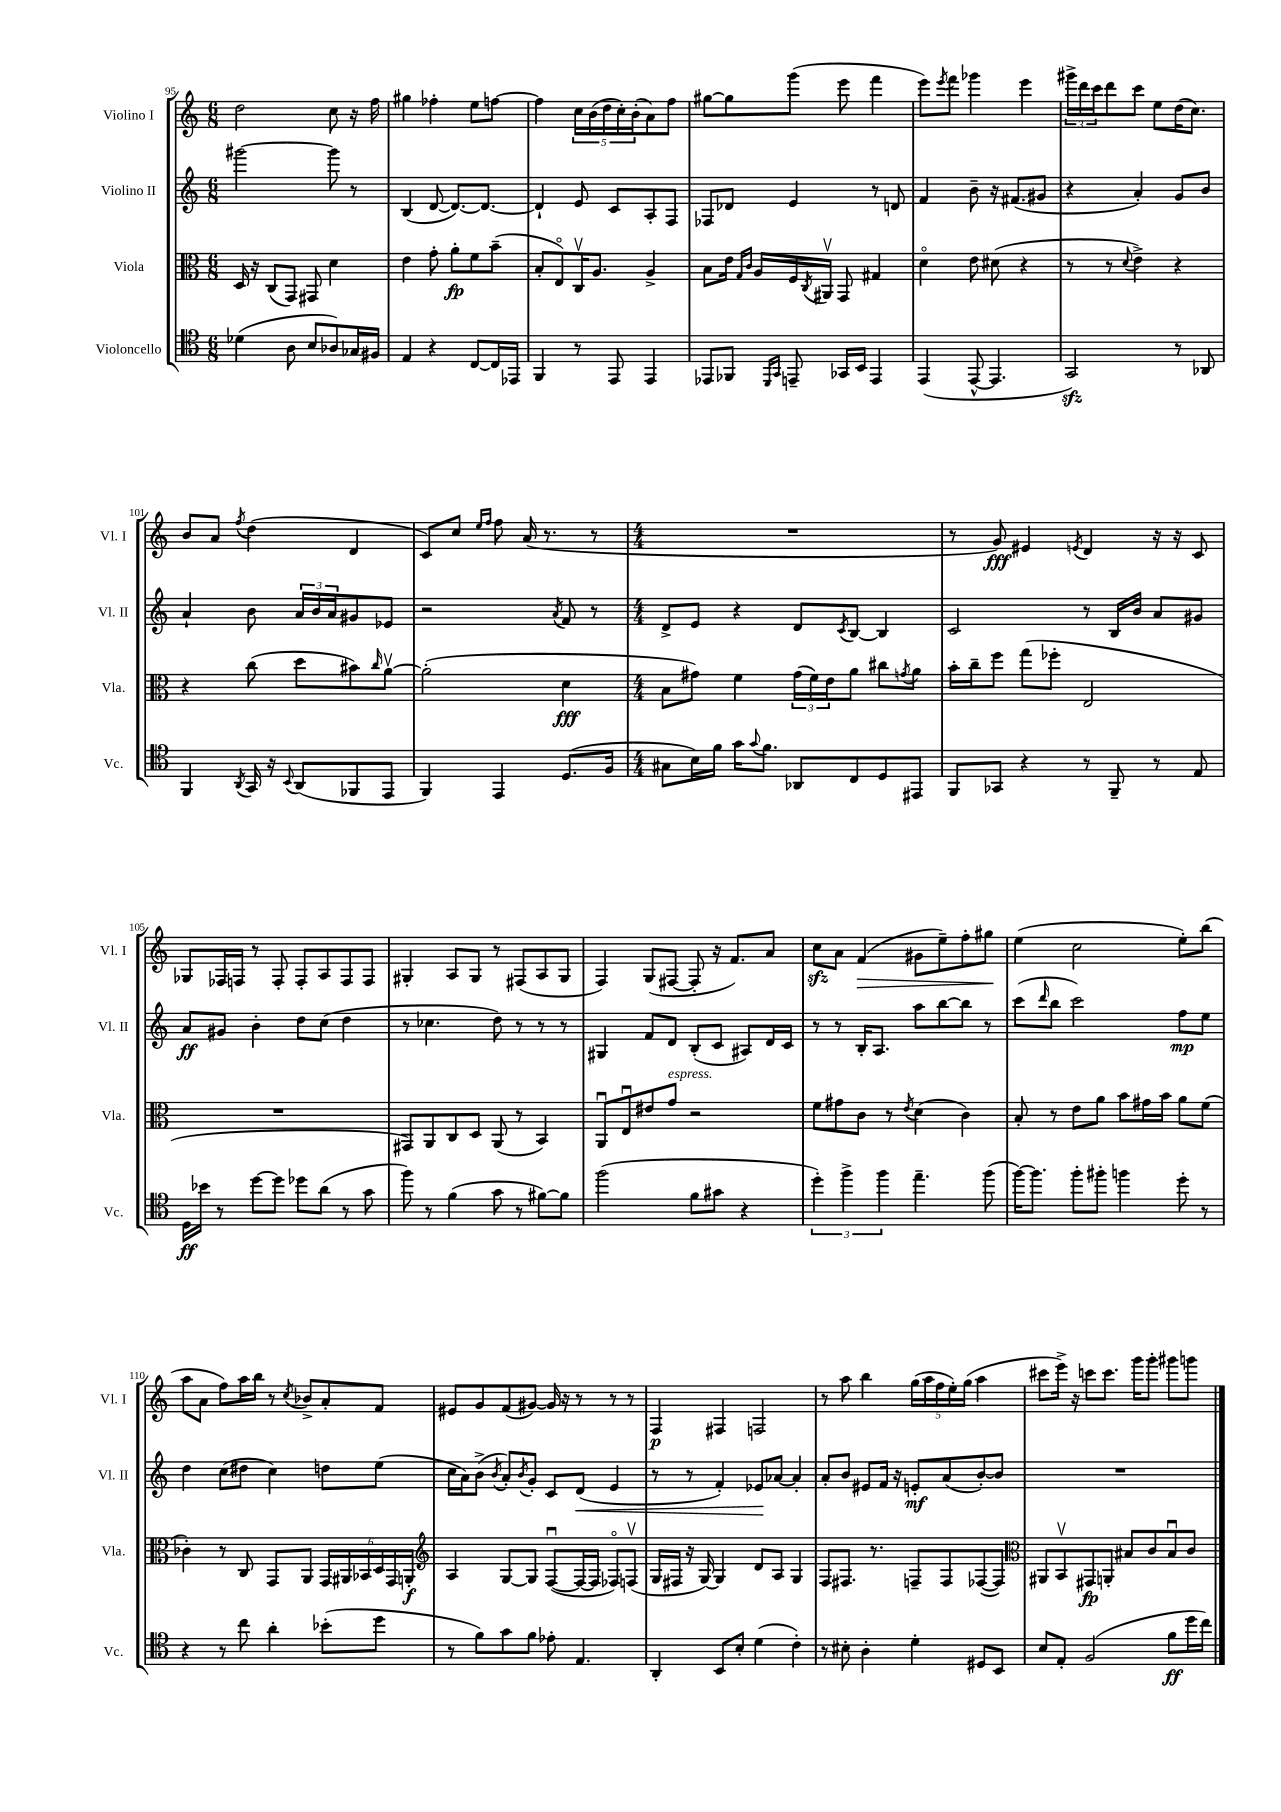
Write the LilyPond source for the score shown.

<<
\new StaffGroup <<
\new Staff = "s0" \with { instrumentName = "Violino I" shortInstrumentName = "Vl. I" } {
    \clef treble \key c \major \numericTimeSignature \time 6/8
    d''2 c''8 r16 f''16 |
    gis''4 fes''4-. e''8 f''8~ |
    f''4 \tuplet 5/4 { c''16 b'16( d''16 c''16-.) b'16-.( } a'8) f''8 |
    gis''8~ gis''8 g'''8( e'''8 f'''4 |
    e'''8) \acciaccatura { e'''8 } f'''8 ges'''4 e'''4 |
    \tuplet 3/2 { gis'''16-> d'''16 c'''16 } d'''8 c'''8 e''8 d''16( c''8.) |
    b'8 a'8 \acciaccatura { f''8 } d''4( d'4 |
    c'8) c''8 \grace { e''16 f''16 } f''8 a'16( r8. r8 |
    \numericTimeSignature \time 4/4 R1 |
    r8 g'8\fff) eis'4 \acciaccatura { e'8 } d'4 r16 r16 c'8 |
    ges8 fes16 f16 r8 f8-. f8-. a8 f8 f8 |
    gis4-. a8 gis8 r8 fis8( a8 gis8 |
    f4) g8( fis8~ fis8-. r16 f'8.) a'8 |
    c''8\sfz a'8 f'4\>( gis'8 e''8--) f''8-. gis''8\! |
    e''4( c''2 e''8-.) b''8( |
    a''8 a'8 f''8) a''16 b''16 r8 \acciaccatura { c''8 } bes'8-> a'8-. f'8 |
    eis'8 g'8 f'8( gis'8~) gis'16 r16 r8 r8 r8 |
    f4\p fis4 f2 |
    r8 a''8 b''4 \tuplet 5/4 { g''16( a''16 f''16 e''16-.) g''16( } a''4 |
    cis'''8 e'''16->) r16 c'''8 c'''8. g'''16 g'''8-. gis'''8 g'''8 \bar "|." |
}
\new Staff = "s1" \with { instrumentName = "Violino II" shortInstrumentName = "Vl. II" } {
    \clef treble \key c \major \numericTimeSignature \time 6/8
    gis'''2~ gis'''8 r8 |
    b4( d'8~ d'8.~) d'8.~ |
    d'4-! e'8 c'8 a8-. f8 |
    fes8 des'8 e'4 r8 d'8 |
    f'4 b'8-- r16 fis'8.( gis'8 |
    r4 a'4-.) g'8 b'8 |
    a'4-! b'8 \tuplet 3/2 { a'16 b'16 a'16 } gis'8 ees'8 |
    r2 \acciaccatura { a'8 } f'8 r8 |
    \numericTimeSignature \time 4/4 d'8-> e'8 r4 d'8 \acciaccatura { c'8 } b8~ b4 |
    c'2 r8 b16 b'16 a'8 gis'8 |
    a'8\ff gis'8 b'4-. d''8 c''8( d''4 |
    r8 ces''4. d''8) r8 r8 r8 |
    gis4 f'8 d'8 b8-.( c'8 ais8) d'16 c'16 |
    r8 r8 b16-. a8. a''8 b''8~ b''8 r8 |
    c'''8( \grace { d'''16 } b''8 c'''2) f''8\mp e''8 |
    d''4 c''8( dis''8 c''4) d''8 e''8( |
    c''16 a'16) b'8->( \acciaccatura { b'8 } a'8-.) \acciaccatura { b'8 } g'8-. c'8 d'8\<( e'4 |
    r8 r8 f'4-.) ees'8\! aes'8~ aes'4-. |
    a'8-. b'8 eis'8 f'16 r16 e'8-.\mf a'8( b'8~-.) b'8 |
    R1 \bar "|." |
}
\new Staff = "s2" \with { instrumentName = "Viola" shortInstrumentName = "Vla." } {
    \clef alto \key c \major \numericTimeSignature \time 6/8
    d16 r16 c8( g,8) gis,8 d'4 |
    e'4 g'8-. a'8-.\fp f'8 b'8--( |
    b8-. e8\flageolet) c16\upbow a8. a4-> |
    b8 e'16 \grace { g16 c'16 } a16 f16 \acciaccatura { c8 } ais,16\upbow g,8 gis4 |
    d'4\flageolet e'8 dis'8( r4 |
    r8 r8 \appoggiatura { d'8 } e'4->) r4 |
    r4 c''8( d''8 bis'8) \grace { c''16 } a'8~\upbow |
    a'2-.( d'4\fff |
    \numericTimeSignature \time 4/4 b8 gis'8) f'4 \tuplet 3/2 { gis'16( f'16) e'16 } a'8 cis''8 \acciaccatura { g'8 } a'8 |
    b'16-. c''16-- f''8 g''8( fes''8-. e2 |
    R1 |
    gis,8) a,8 c8 d8 a,8( r8 b,4) |
    a,8\downbow e8\downbow eis'8 g'8^\markup { \italic "espress." } r2 |
    f'8 gis'8 c'8 r8 \acciaccatura { e'8 } d'4( c'4) |
    b8-. r8 e'8 a'8 b'8 gis'16 b'16 a'8 f'8( |
    ces'4-.) r8 c8 g,8 a,8 \tuplet 6/4 { g,16 ais,16 bes,16 d16 g,16 a,16-.\f } |
    \clef treble a4 g8~ g8 f8~\downbow( f16~ f16 fes8\flageolet) f8\upbow( |
    g16 fis16 r16 g16~) g4 d'8 a8 g4 |
    f8 fis8. r8. f8-- f8 fes8~( fes8) |
    \clef alto ais,8 b,8\upbow gis,8\fp a,8-. bis8 c'8 bis8\downbow c'8 \bar "|." |
}
\new Staff = "s3" \with { instrumentName = "Violoncello" shortInstrumentName = "Vc." } {
    \clef tenor \key c \major \numericTimeSignature \time 6/8
    des'4( a8 b8 aes8) ges16 fis16 |
    e4 r4 c8~ c16 ees,16 |
    f,4 r8 e,8 e,4 |
    ees,8 fes,8 \grace { d,16 g,16 } e,8-- ges,16 b,16 e,4 |
    e,4( e,8~-^ e,4. |
    g,2\sfz) r8 aes,8 |
    f,4 \acciaccatura { a,8 } g,16 r16 \appoggiatura { b,8 } a,8( fes,8 e,8 |
    f,4) e,4 d8.( f16 |
    \numericTimeSignature \time 4/4 gis8 b16) f'16 g'16 \appoggiatura { g'8 } f'8. aes,8 c8 d8 eis,8 |
    f,8 ges,8 r4 r8 f,8-- r8 e8 |
    d16\ff bes'16 r8 d''8~ d''8 des''8 a'8( r8 g'8 |
    f''8) r8 f'4( g'8 r8 fis'8~) fis'8 |
    f''2( f'8 gis'8 r4 |
    \tuplet 3/2 { d''4-.) f''4-> f''4 } e''4.-- f''8( |
    f''16~) f''8. f''8-. fis''8-. f''4 d''8-. r8 |
    r4 r8 c''8 a'4-. bes'8-.( d''8 |
    r8 f'8) g'8 f'8 ees'8-. e4. |
    a,4-. b,8 b8-. d'4( c'4-.) |
    r8 bis8-. a4-. d'4-. dis8 b,8 |
    b8 e8-. f2( f'8\ff d''16 c''16) \bar "|." |
}
>>
>>
\layout { \context { \Score currentBarNumber = #95 } }
